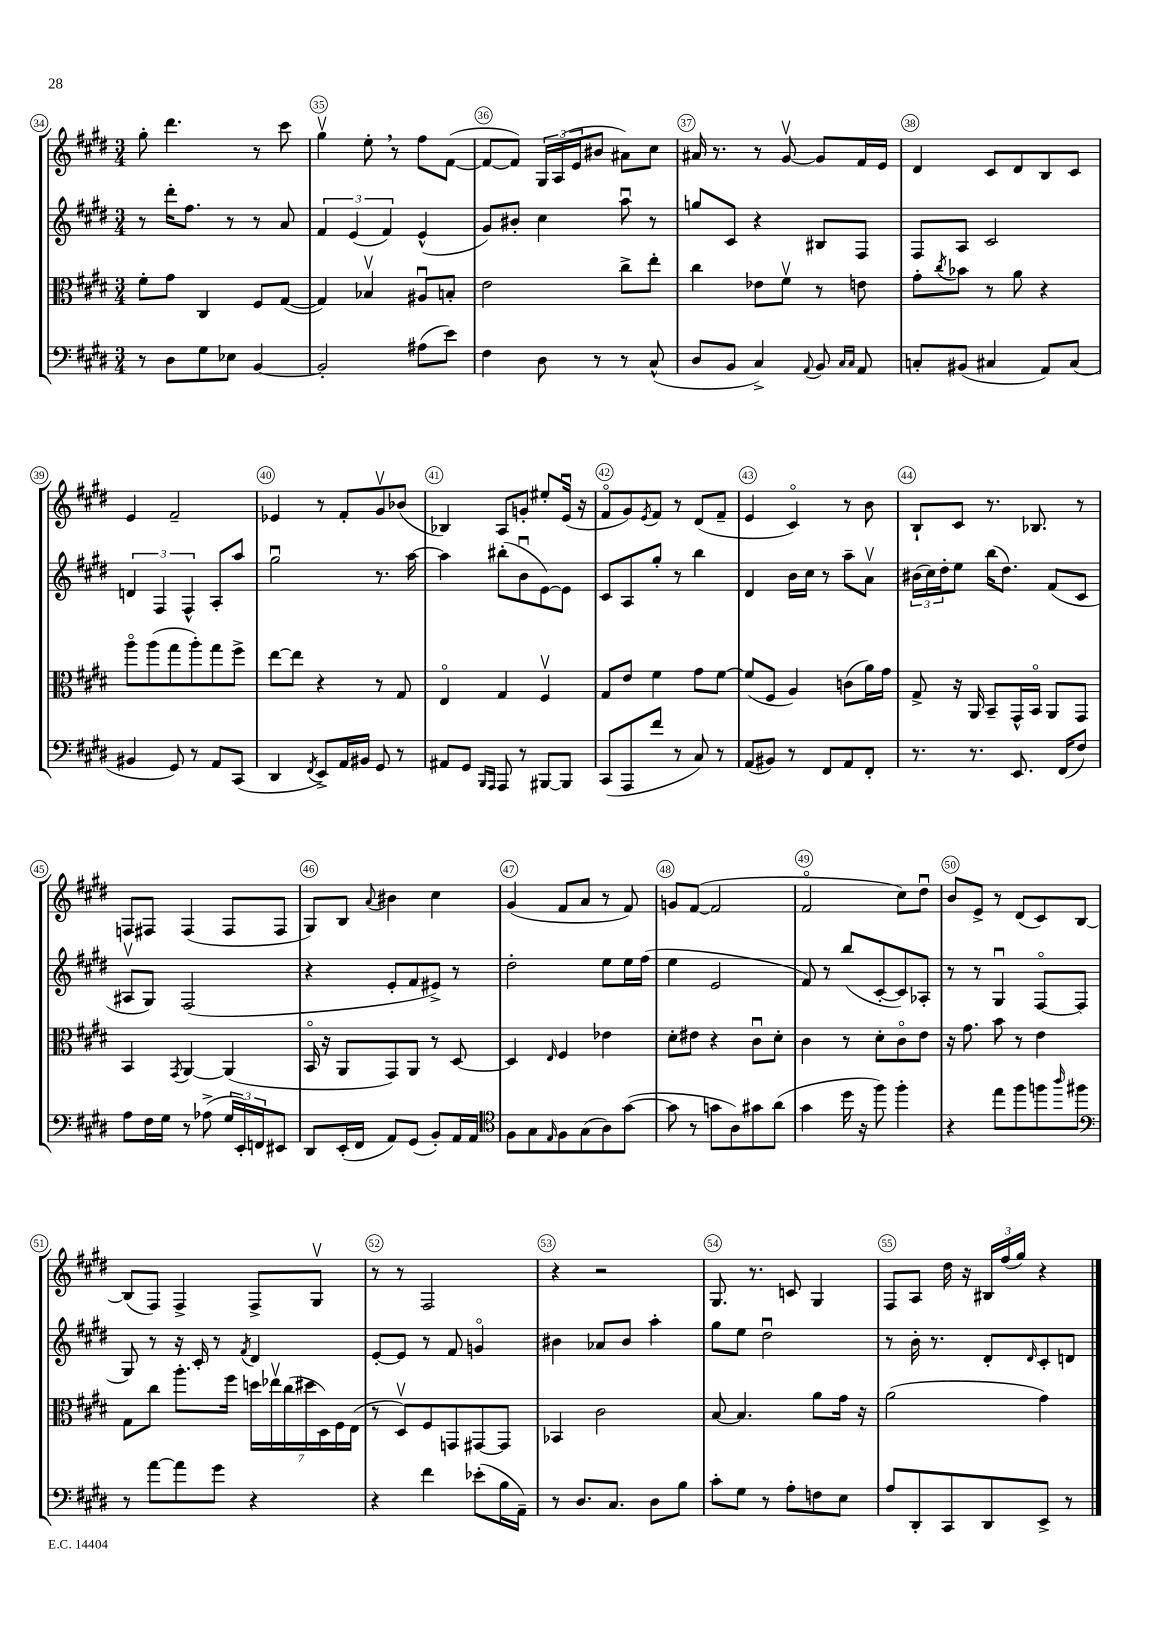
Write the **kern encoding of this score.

**kern	**kern	**kern	**kern
*staff4	*staff3	*staff2	*staff1
*clefF4	*clefC3	*clefG2	*clefG2
*k[f#c#g#d#]	*k[f#c#g#d#]	*k[f#c#g#d#]	*k[f#c#g#d#]
*M3/4	*M3/4	*M3/4	*M3/4
8r	8f#'\L	8r	8gg#'\
8D#\L	8g#\J	16ddd#'\LK	4.ddd#\
.	.	8.ff#\J	.
8G#\	4C#/	.	.
8E-\J	.	8r	.
[4BB/	8F#/L	8r	8r
.	([8G#/J	8a/	8ccc#\
=	=	=	=
2BB'/]	4G#/])	6f#/	4gg#v\
.	.	(6e/	.
.	4B-v/	.	8ee'\
.	.	6f#/)	.
.	.	.	8r
(8A#\L	8A#u/L	(4e^^/	8ff#\L
8e\J)	8B'/J	.	([8f#\J
=	=	=	=
4F#\	2e\	8g#/L)	8f#/_L
.	.	8b#'/J	8f#/]J)
8D#\	.	4cc#\	24G#/LL
.	.	.	(24A/
.	.	.	24e/J
8r	.	.	8b#/J
8r	8cc#^\L	8aau\	8a#\L)
(8C#^^/	8ee'\J	8r	8cc#\J
=	=	=	=
8D#/L	4cc#\	8gg/L	16a#/
.	.	.	8.r
8BB/J	.	8c#/J	.
4C#^/)	8e-\L	4r	8r
.	8f#v\J	.	[8g#v/
8qqAA/	.	.	.
8BB/	8r	8B#/L	8g#/]L
16qqC#/LL	.	.	.
16qqC#/JJ	.	.	.
8AA/	8e\	8F#/J	16f#/L
.	.	.	16e/JJ
=	=	=	=
8C'/L	8g#'\L	8F#/L	4d#/
.	8qcc#/	.	.
(8BB#/J	8b-\J	8A/J	.
4C#/	8r	2c#/	8c#/L
.	8a\	.	8d#/
8AA/L)	4r	.	8B/
(8C#/J	.	.	8c#/J
=	=	=	=
4BB#/	8aao\L	6d/	4e/
.	(8aa\	.	.
.	.	6F#/	.
8GG#/)	8gg#\	.	2f#~/
.	.	6F#^^/	.
8r	8aa'\)	.	.
8AA/L	8gg#\	8A'/L	.
(8CC#/J	8ff#^\J	8aa/J	.
=	=	=	=
4DD#/	[8ee\L	2gg#u\	4e-/
.	8ee\]J	.	.
8qFF#/	.	.	.
8EE^/L)	4r	.	8r
16AA/L	.	.	8f#'/L
16BB#/JJ	.	.	.
8GG#/	8r	8.r	8g#v/
8r	8G#/	.	(8b-/J
.	.	[16aa\	.
=	=	=	=
8AA#/L	4Eo/	4aa\]	4B-/)
8GG#/J	.	.	.
16qqBBB/LL	.	.	.
16qqAAA/JJ	.	.	.
8AAA/	4G#/	(8bb#'\L	8A/L
8r	.	8bu\	8g'/J
[8BBB#/L	4F#v/	[8e\)	8ee#'/L
8BBB#/]J	.	8e\]J	(16eu/Jk
.	.	.	16r
=	=	=	=
(8CC#/L	8G#/L	8c#/L	8f#o/L
8AAA/	8e/J	8A/	8g#/)
.	.	.	8qe/
8f#/J	4f#\	8gg#'/J	8f#/J
8r	.	8r	8r
8C#/)	8g#\L	4bb\	(8d#/L
8r	[8f#\J	.	8f#~/J
=	=	=	=
(8AA/L	(8f#/]L	4d#/	4e/
8BB#/J)	8F#/J	.	.
8r	4A/)	16b\LL	4c#o/)
.	.	16cc#\JJ	.
8FF#/L	.	8r	.
8AA/	(8c\L	8aa~\L	8r
8FF#'/J	16a\L)	8av\J	8b\
.	16g#\JJ	.	.
=	=	=	=
8.r	8G#^/	(24b#\LL	8B`/L
.	.	24cc#\)	.
.	.	24dd#'\J	.
.	16r	8ee\J	8c#/J
8.r	16AA/	.	.
.	8BB~/L	(16bb\LK	8.r
.	.	8.dd#\J)	.
8.EE/	16GG#^^/L	.	.
.	16BBo/JJ	.	8.B-/
.	8AA/L	(8f#/L	.
(16FF#/LK	.	.	.
8F#/J)	8GG#/J	8c#/J	8r
=	=	=	=
8A\L	4BB/	8A#v/L	8F/L
16F#\L	.	8G#/J)	8F#/J
16G#\JJ	.	.	.
.	8qGG#/	.	.
8r	[4AA/	(2F#/	(4F#/
(8A-^\	.	.	.
24G#/LL	(4AA/]	.	8F#/L
24EE'/)	.	.	.
24FF/J	.	.	.
8EE#/J	.	.	8F#/J
=	=	=	=
8DD#/L	16BBo/	4r	8G#/L)
.	16r	.	.
(16EE'/L	8AA/L	.	8B/J
16FF#/JJ	.	.	.
.	.	.	8qqa/
8AA/L)	8GG#/)	8e'/L	4b#\
(8GG#/J	8AA/J	8f#/	.
8BB'/L)	8r	8e#^/J)	4cc#\
16AA/L	[8D#/	8r	.
16AA/JJ	.	.	.
=	=	=	=
*clefC4	*	*	*
8F#\L	4D#/]	2dd#'\	(4g#/
8G#\	.	.	.
16qqE/	16qqE/	.	.
8F#\	4F#/	.	8f#/L
(8G#\	.	.	8a/J
8A\)	4e-\	8ee\L	8r
([8g#\J	.	16ee\L	8f#/)
.	.	(16ff#\JJ	.
=	=	=	=
8g#\]	8d#'\L	4ee\	8g/L
8r	8e#\J	.	([8f#/J
8g\L	4r	2e/	2f#/]
8A\)	.	.	.
8g#\	8c#u\L	.	.
(8a\J	8d#'\J	.	.
=	=	=	=
4g#\	4c#\	8f#/)	2f#o/
.	.	8r	.
16dd#\	8r	(8bb/L	.
16r	.	.	.
8ff#\)	8d#'\L	[8c#'/	.
4ff#'\	8c#o\	8c#/])	8cc#\L)
.	8e\J	8A-'/J	8dd#u\J
=	=	=	=
4r	16r	8r	8b/L
.	8.g#\	.	.
.	.	8r	8e^/J
8ee\L	8b\	4G#u/	8r
8ff#\	8r	.	(8d#/L
8ff\	4e\	[8F#o/L	8c#/)
16qqaa/	.	.	.
8ff#\J	.	(8F#/]J	[8B/J
=	=	=	=
*clefF4	*	*	*
8r	8G#\L	8G#/)	(8B/]L
[8a\L	8cc#\J	8r	8F#/J)
8a\]	8.aa'\L	16r	4F#^/
.	.	16c#'/	.
8g#\J	.	8r	.
.	16ff#\Jk	.	.
.	.	8qf#/	.
4r	28dd\LL	4d#/	8F#^/L
.	28ee-v\	.	.
.	(28cc#\	.	.
.	28dd#\	.	.
.	.	.	8G#v/J
.	28D#\)	.	.
.	28F#\	.	.
.	(28E\JJ	.	.
=	=	=	=
4r	8r	[8e'/L	8r
.	8D#v/L)	8e/]J	8r
4f#\	8F#/	8r	2F#/
.	8GG/	8f#/	.
(8e-'\L	[8GG#/	4go/	.
16B\L	8GG#/]J	.	.
16AA~\JJ)	.	.	.
=	=	=	=
8r	4BB-/	4b#\	4r
8.D#/L	.	.	.
.	2c#\	8a-/L	2r
8.C#/J	.	.	.
.	.	8b#/J	.
8D#\L	.	4aa'\	.
8B\J	.	.	.
=	=	=	=
8c#'\L	[8B/	8gg#\L	8.G#/
8G#\J	4.B/]	8ee\J	.
.	.	.	8.r
8r	.	2dd#u\	.
8A'\L	.	.	8c/
8F\	8a\L	.	4G#/
8E\J	16g#\Jk	.	.
.	16r	.	.
=	=	=	=
8A/L	(2a\	8r	8F#/L
8DD#'/	.	16b'\	8A/J
.	.	8.r	.
8CC#/	.	.	16dd#\
.	.	.	16r
8DD#/	.	8d#'/L	24B#/LL
.	.	.	(24ff#/
.	.	.	24gg#/JJ)
.	.	16qqd#/	.
8EE^/J	4g#\)	8c#'/	4r
8r	.	8d/J	.
==	==	==	==
*-	*-	*-	*-
